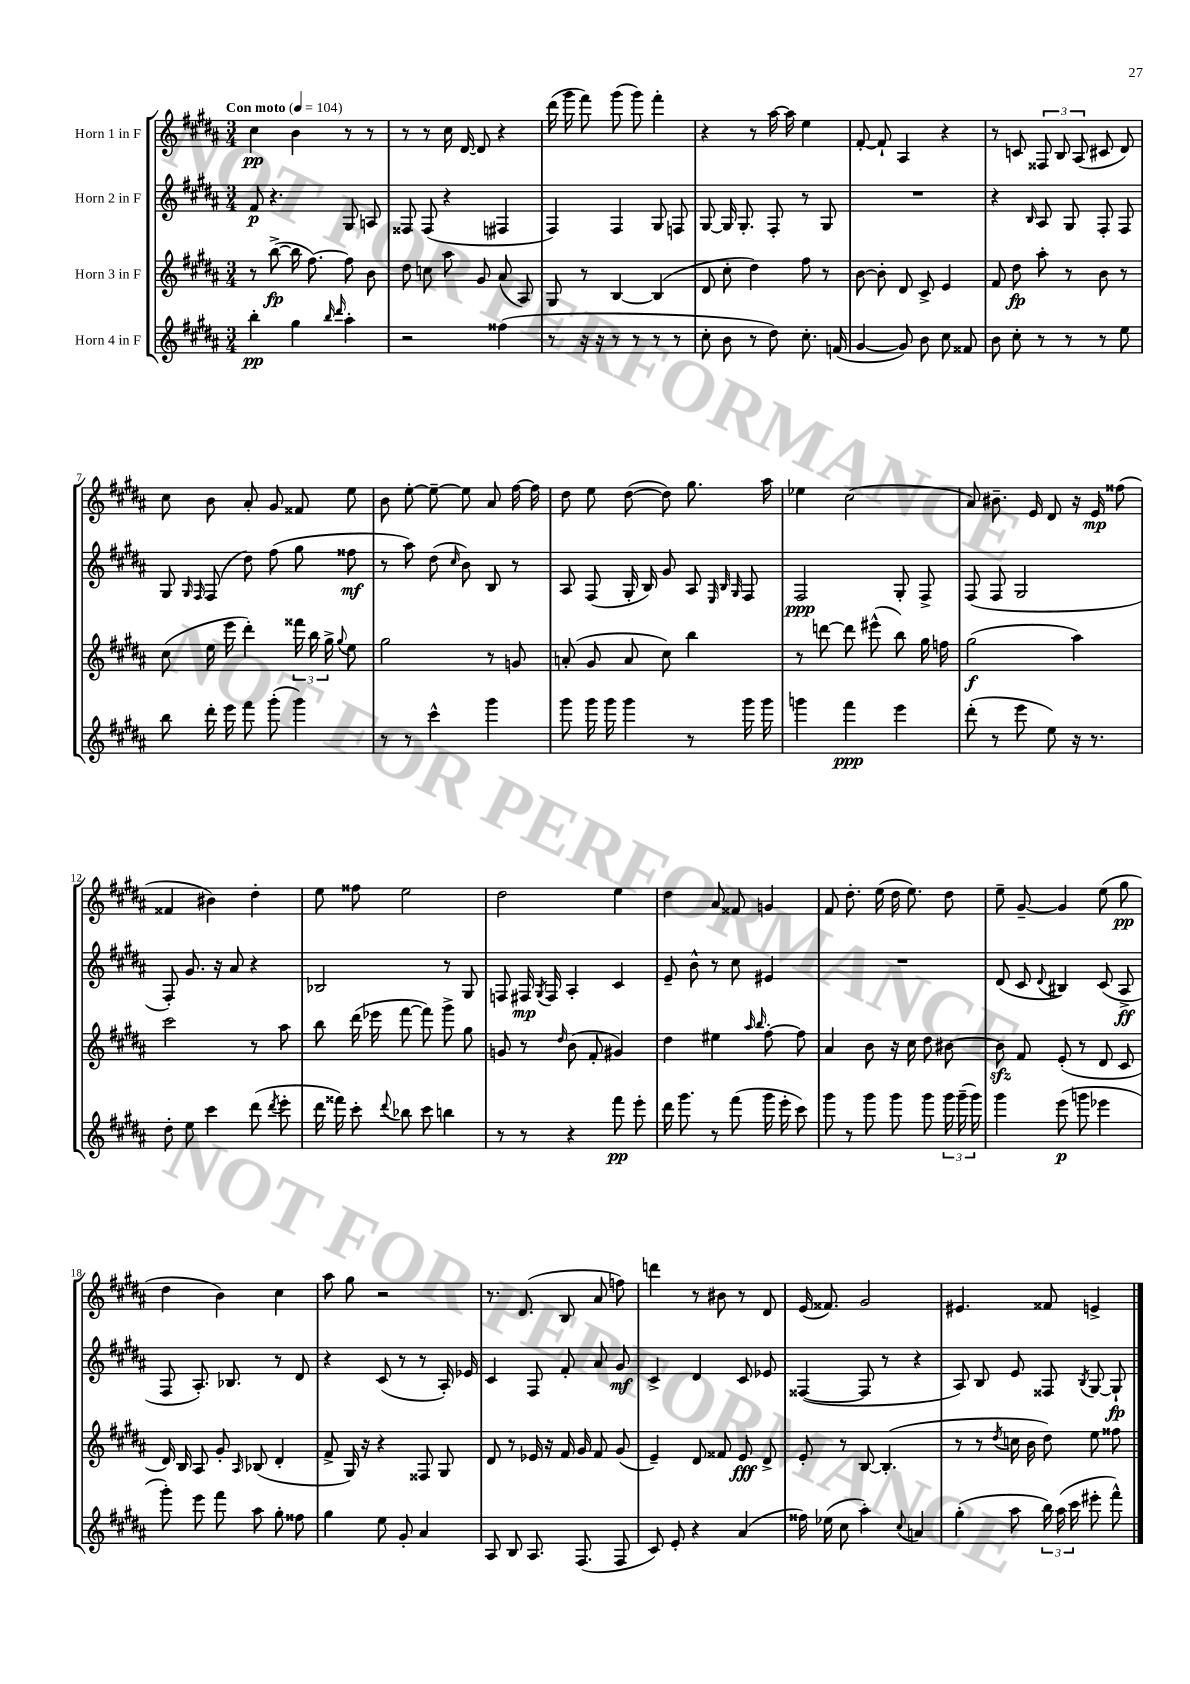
<<
\new StaffGroup <<
\new Staff = "s0" \with { instrumentName = "Horn 1 in F" } {
    \clef treble \key b \major \numericTimeSignature \time 3/4 \tempo "Con moto" 4 = 104
    \autoBeamOff cis''4\pp b'4 r8 r8 |
    r8 r8 cis''16 dis'16~ dis'8 r4 |
    dis'''16( gis'''16 fis'''8) gis'''8( gis'''8) fis'''4-. |
    r4 r8 ais''16~ ais''16 e''4 |
    fis'8~-. fis'8-! ais4 r4 |
    r8 c'8 \tuplet 3/2 { fisis8 b8 ais8( } cis'8 dis'8) |
    cis''8 b'8 ais'8-. gis'8 fisis'8 e''8 |
    b'8 e''8~-. e''8~-- e''8 ais'8 fis''16~ fis''16 |
    dis''8 e''8 dis''8~( dis''8) gis''8. ais''16 |
    ees''4 cis''2( |
    ais'8) bis'8.-- e'16 dis'8 r16 e'16\mp fisis''8( |
    fisis'4 bis'4) dis''4-. |
    e''8 fisis''8 e''2 |
    dis''2 e''4 |
    dis''4 ais'8 fisis'8 g'4 |
    fis'8 dis''8.-. e''16( dis''16 e''8.) dis''8 |
    e''8-- gis'8~-- gis'4 e''8( gis''8\pp |
    dis''4 b'4) cis''4 |
    ais''8 gis''8 r2 |
    r8. dis'8.( b8 ais'8 f''8) |
    d'''4 r8 bis'8 r8 dis'8 |
    e'16( fisis'8.) gis'2 |
    eis'4. fisis'8 e'4-> \bar "|." |
}
\new Staff = "s1" \with { instrumentName = "Horn 2 in F" } {
    \clef treble \key b \major \numericTimeSignature \time 3/4
    \autoBeamOff fis'8\p r4. gis8 a8 |
    fisis8 fisis8( r4 fis4 |
    fis4) fis4 gis8 f8 |
    gis8~ gis16 gis8.-. fis8-. r8 gis8 |
    R2. |
    r4 \grace { b16 } ais8 gis8 fis8-. fis8 |
    gis8 \grace { gis16 fis16 } fis8( dis''8) fis''8( gis''8 fisis''8\mf |
    r8 ais''8) dis''8( \grace { cis''16 } b'8) b8 r8 |
    ais8 fis8( gis16-. b16) gis'8 ais8 \grace { e32 b32 gis32 } fis8 |
    fis2\ppp gis8-. fis8-> |
    fis8( fis8 gis2 |
    fis8-.) gis'8. r16 ais'8 r4 |
    bes2 r8 gis8 |
    f8 fis16\mp \acciaccatura { gis8 } fis16 ais4-. cis'4 |
    e'8-- b'8-^ r8 cis''8 eis'4 |
    R2. |
    dis'8( cis'8 \appoggiatura { dis'8 } bis4) cis'8( ais8->\ff |
    fis8 ais8.-.) bes8. r8 dis'8 |
    r4 cis'8( r8 r8 ais16-.) ees'16 |
    cis'4 fis8 fis'8-. ais'8 gis'8\mf |
    cis'4-> dis'4 cis'8 ees'8 |
    fisis4~( fisis8 r8 r4 |
    ais8) b8 e'8 fisis8 \acciaccatura { b8 } gis8~ gis8-!\fp \bar "|." |
}
\new Staff = "s2" \with { instrumentName = "Horn 3 in F" } {
    \clef treble \key b \major \numericTimeSignature \time 3/4
    \autoBeamOff r8 b''8~->\fp( b''16 fis''8.~) fis''8 b'8 |
    dis''8 c''8 ais''8 gis'8 ais'8( ais8) |
    gis8 r8 b4~ b4( |
    dis'8 cis''8-. dis''4) fis''8 r8 |
    b'8~ b'8-. dis'8 cis'8-> e'4 |
    fis'8 dis''8\fp ais''8-. r8 b'8 r8 |
    cis''8( e''16 e'''16 dis'''4-.) \tuplet 3/2 { fisis'''16 b''16 gis''16-> } \appoggiatura { gis''8 } e''8 |
    gis''2 r8 g'8 |
    a'8-.( gis'8 a'8 cis''8) b''4 |
    r8 d'''8~ d'''8 eis'''8-^( b''8) gis''16 f''16 |
    gis''2\f( ais''4) |
    cis'''2 r8 ais''8 |
    b''8 dis'''16( ees'''16 fis'''8~ fis'''8) gis'''8-> gis''8 |
    g'8 r8 \grace { dis''16 } b'8( fis'8-. gis'4) |
    dis''4 eis''4 \grace { ais''16 b''16 } fis''8~-. fis''8 |
    ais'4 b'8 r16 cis''16 dis''8 bis'8~ |
    bis'8\sfz fis'8 e'8-.( r8 dis'8 cis'8 |
    dis'16) b16 ais8 gis'8-. \grace { ais16 } bes8( dis'4-. |
    fis'8-> gis16) r16 r4 fisis8 gis8 |
    dis'8 r8 ees'16 r16 fis'16 gis'16 fis'8 gis'8( |
    e'4--) dis'8 fisis'8 e'8\fff dis'8-> |
    e'8-. r8 b8~ b4.-.( |
    r8 r8 \acciaccatura { dis''8 } c''16 b'16 dis''8) e''8 fisis''8 \bar "|." |
}
\new Staff = "s3" \with { instrumentName = "Horn 4 in F" } {
    \clef treble \key b \major \numericTimeSignature \time 3/4
    \autoBeamOff b''4-.\pp gis''4 \grace { b''16 dis'''16 } ais''4-. |
    r2 fisis''4( |
    r8 r16 r16 r8 r8 r8 r8 |
    cis''8-. b'8 r8 dis''8) cis''8.-. f'16( |
    gis'4~ gis'8) b'8 cis''8 fisis'8 |
    b'8 cis''8-. r8 r8 r8 e''8 |
    b''8 dis'''16-. e'''16 fis'''8 gis'''8-.( gis'''4) |
    r8 r8 cis'''4-^ gis'''4 |
    gis'''8 gis'''16 gis'''16 gis'''4 r8 gis'''16 gis'''16 |
    g'''4 fis'''4\ppp e'''4 |
    dis'''8-.( r8 e'''8 e''8) r16 r8. |
    dis''8-. e''8 cis'''4 dis'''8( \acciaccatura { dis'''8 } e'''8-. |
    dis'''16 fisis'''16) cis'''8-. \appoggiatura { dis'''8 } bes''8 cis'''8 b''4 |
    r8 r8 r4 fis'''8\pp e'''8-. |
    dis'''16 gis'''8. r8 fis'''8( gis'''16 e'''16-. cis'''8) |
    gis'''8 r8 gis'''8 gis'''8 gis'''8 \tuplet 3/2 { gis'''16 gis'''16--( gis'''16) } |
    gis'''4 e'''8\p( g'''8 ees'''4 |
    gis'''8-.) e'''8 fis'''8 ais''8 gis''8-. fisis''8 |
    gis''4 e''8 gis'8-. ais'4 |
    ais8 b8 ais8. fis8.( fis8 |
    cis'8) e'8-. r4 ais'4( |
    fisis''16) ees''16( cis''8 ais''4-.) \appoggiatura { cis''8 } a'4 |
    gis''4-.( ais''8 \tuplet 3/2 { b''16) ais''16( cis'''16 } eis'''8-. fis'''8-^) \bar "|." |
}
>>
>>
